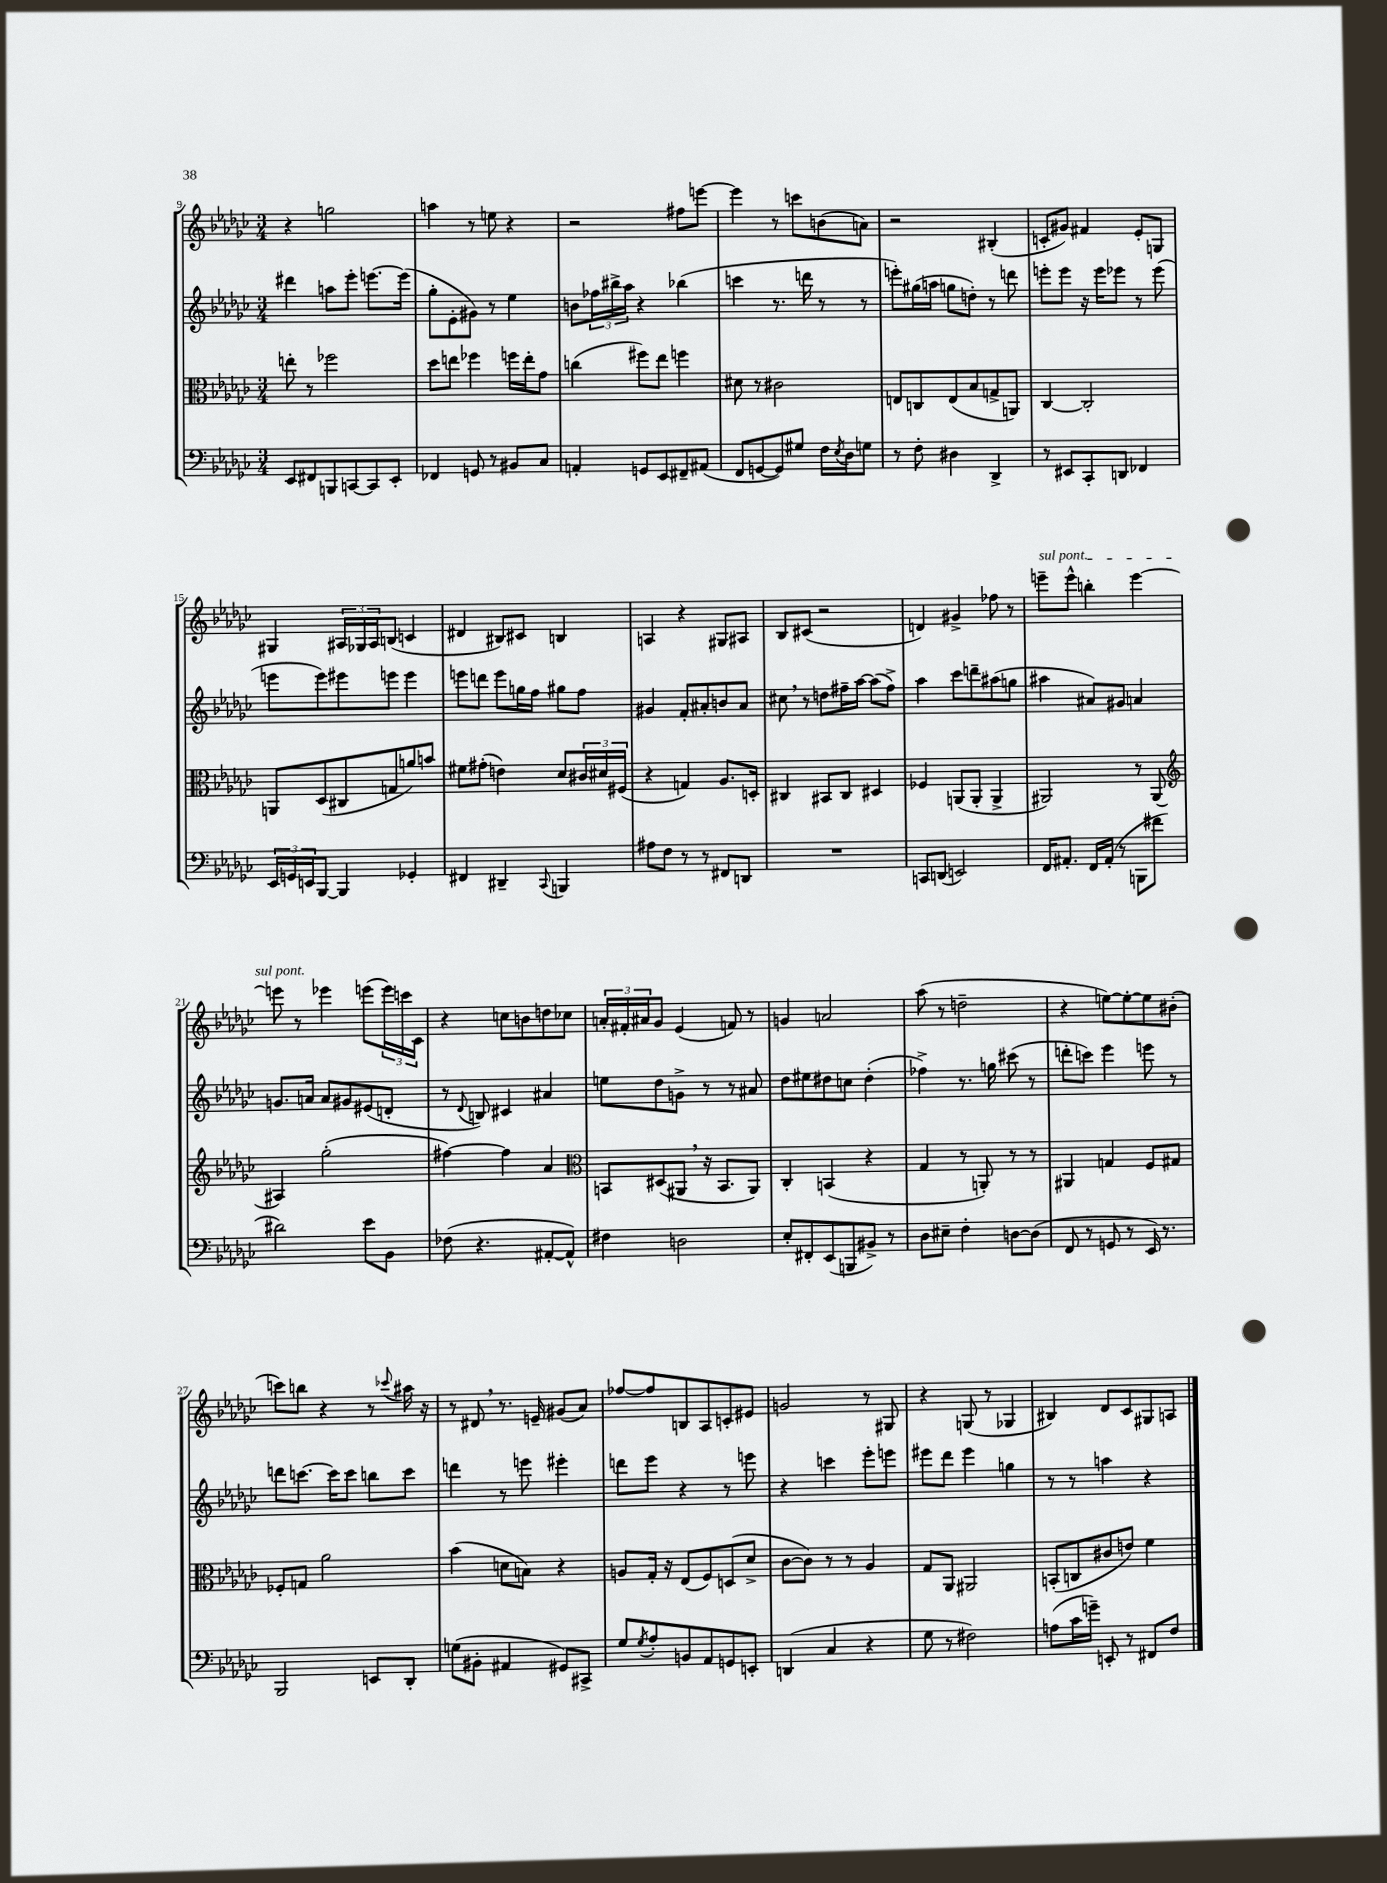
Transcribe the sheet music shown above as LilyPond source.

<<
\new StaffGroup <<
\new Staff = "s0" {
    \clef treble \key ges \major \numericTimeSignature \time 3/4
    r4 g''2 |
    a''4 r8 e''8 r4 |
    r2 fis''8 e'''8~ |
    e'''4 r8 c'''8 b'8( a'8) |
    r2 bis4-.( |
    c'8-. gis'8) fis'4 ees'8-. g8 |
    gis4 \tuplet 3/2 { ais16 ges16 ais16 } b8( c'4 |
    dis'4 bis8) cis'8 b4 |
    a4 r4 gis8 ais8 |
    bes8 cis'8( r2 |
    d'4) gis'4-> fes''8 r8 |
    \once \override TextSpanner.bound-details.left.text = \markup { \italic "sul pont." } e'''8--\startTextSpan e'''8-^ b''4-. e'''4~ |
    e'''8\stopTextSpan r8 ees'''4 e'''8( \tuplet 3/2 { e'''16) c'''16 ces'16 } |
    r4 c''8 b'8 d''8 ces''8 |
    \tuplet 3/2 { a'16-. fis'16-. ais'16 } ges'8 ees'4( f'8) r8 |
    g'4 a'2 |
    aes''8( r8 d''2-- |
    r4 e''8~) e''8~-. e''8 bis'8-.( |
    c'''8) b''8 r4 r8 \appoggiatura { ces'''8 } ais''16 r16 |
    r8 dis'8 \breathe r8. e'16-- gis'8( aes'8) |
    fes''8~ fes''8 b8 aes8 c'8-. eis'8 |
    g'2 r8 gis8 |
    r4 g8( r8 ges4 |
    bis4) des'8 ces'8 gis8 a8 \bar "|." |
}
\new Staff = "s1" {
    \clef treble \key ges \major \numericTimeSignature \time 3/4
    dis'''4 a''8 ees'''8-. e'''8.~ e'''16( |
    ges''8-. ees'8-. gis'8) r8 ees''4 |
    b'8 \tuplet 3/2 { fes''16 bis''16-> aes''16 } r4 bes''4( |
    c'''4 r8. d'''16 r8 r8 |
    e'''8-.) gis''16( a''16 g''8 d''8-.) r8 d'''8 |
    e'''8-. e'''8 r16 e'''16 ees'''8 r8 ees'''8( |
    e'''8 e'''8) eis'''8 e'''8 e'''4 |
    e'''8 d'''8 e'''8 g''16 f''16 gis''8 f''8 |
    gis'4 f'8-. ais'8-. b'8 ais'8 |
    cis''8 \breathe r8 d''8 fis''16-- aes''16~ aes''8( fis''8->) |
    aes''4 ces'''8 d'''8-- ais''8( g''8 |
    ais''4 ais'8) gis'8 a'4 |
    g'8. a'16 a'8 gis'8 eis'8( d'8-. |
    r8 \appoggiatura { des'8 } b8) cis'4 ais'4 |
    e''8 des''8 g'8-> r8 r8 ais'8 |
    des''8 eis''8 dis''8 c''8 dis''4-.( |
    fes''4->) r8. g''16 cis'''8( r8 |
    d'''8-. c'''8) ees'''4 e'''8 r8 |
    d'''8 c'''8.~ c'''16 c'''8 b''8 c'''8 |
    d'''4 r8 e'''8 eis'''4-. |
    d'''8 ees'''8 r4 r8 e'''8 |
    r4 c'''4 ees'''8-. e'''8 |
    eis'''8 des'''8 eis'''4 g''4 |
    r8 r8 a''4 r4 \bar "|." |
}
\new Staff = "s2" {
    \clef alto \key ges \major \numericTimeSignature \time 3/4
    e''8-. r8 fes''2 |
    des''8 e''8 fes''4 f''16 e''16-. ges'8 |
    c''4( fis''8) ees''8 f''4 |
    dis'8 r8 cis'2 |
    e8 c8 e8( bes8 g8-> a,8) |
    ces4~ ces2-. |
    a,8 des8( cis8 g8 a'8) b'8 |
    fis'8 gis'8-.( e'4) des'8 \tuplet 3/2 { cis'16 dis'16 fis16( } |
    r4 g4) aes8. d16-. |
    cis4 bis,8 cis8 dis4 |
    fes4 a,8( a,8-. a,4-> |
    ais,2) r8 ais,8( |
    \clef treble ais4) ges''2-.( |
    fis''4~) fis''4 aes'4 |
    \clef alto b,8 dis8( ais,8 \breathe r16 b,8. ais,8) |
    ces4-. b,4( r4 |
    ges4 r8 a,8-.) r8 r8 |
    ais,4 g4 f8 gis8 |
    fes8-. g8 aes'2 |
    bes'4( d'8 b8) r4 |
    a8 ges16-. r16 ees8( f8) d8( des'8-> |
    ces'8~ ces'8) r8 r8 aes4 |
    ges8 aes,8 ais,2 |
    b,8-.( c8 cis'8 e'8) f'4 \bar "|." |
}
\new Staff = "s3" {
    \clef bass \key ges \major \numericTimeSignature \time 3/4
    ees,8 fis,8 b,,8 c,8~ c,8 ees,8-. |
    fes,4 g,8 r8 bis,8 ces8 |
    a,4-. g,8 ees,8 fis,8-- ais,8( |
    f,8 g,8~ g,8) gis8 f16 \acciaccatura { ees8 } des16 g8 |
    r8 f8-. dis4 des,4-> |
    r8 eis,8 ces,8-. d,8 fes,4 |
    \tuplet 3/2 { ees,16 g,16 e,16 } bes,,8~ bes,,4 ges,4-. |
    fis,4 dis,4-- \appoggiatura { ces,8 } b,,4 |
    ais8 f8 r8 r8 fis,8 d,8 |
    R2. |
    c,8 d,8( e,2) |
    f,16 ais,8.-. f,16 ais,16-.( r8 b,,8 fis'8 |
    dis'2) ees'8 bes,8 |
    fes8( r4. ais,8~-. ais,8-^) |
    fis4 d2 |
    ees8-. fis,8-. ees,8( b,,8 bis,8->) r8 |
    des8 eis8-- f4-. d8~ d8( |
    f,8 r8 g,8 r8 ees,16) r8. |
    bes,,2 e,8 des,8-. |
    g8( bis,8-. ais,4 gis,8) cis,8-> |
    ges8 \acciaccatura { ges8 } aes8-. b,8 aes,8 g,8 e,8-. |
    d,4( ces4 r4 |
    ges8 r8 fis2) |
    a8( ces'16 g'16--) e,8-. r8 fis,8 f8 \bar "|." |
}
>>
>>
\layout { \context { \Score currentBarNumber = #9 } }
